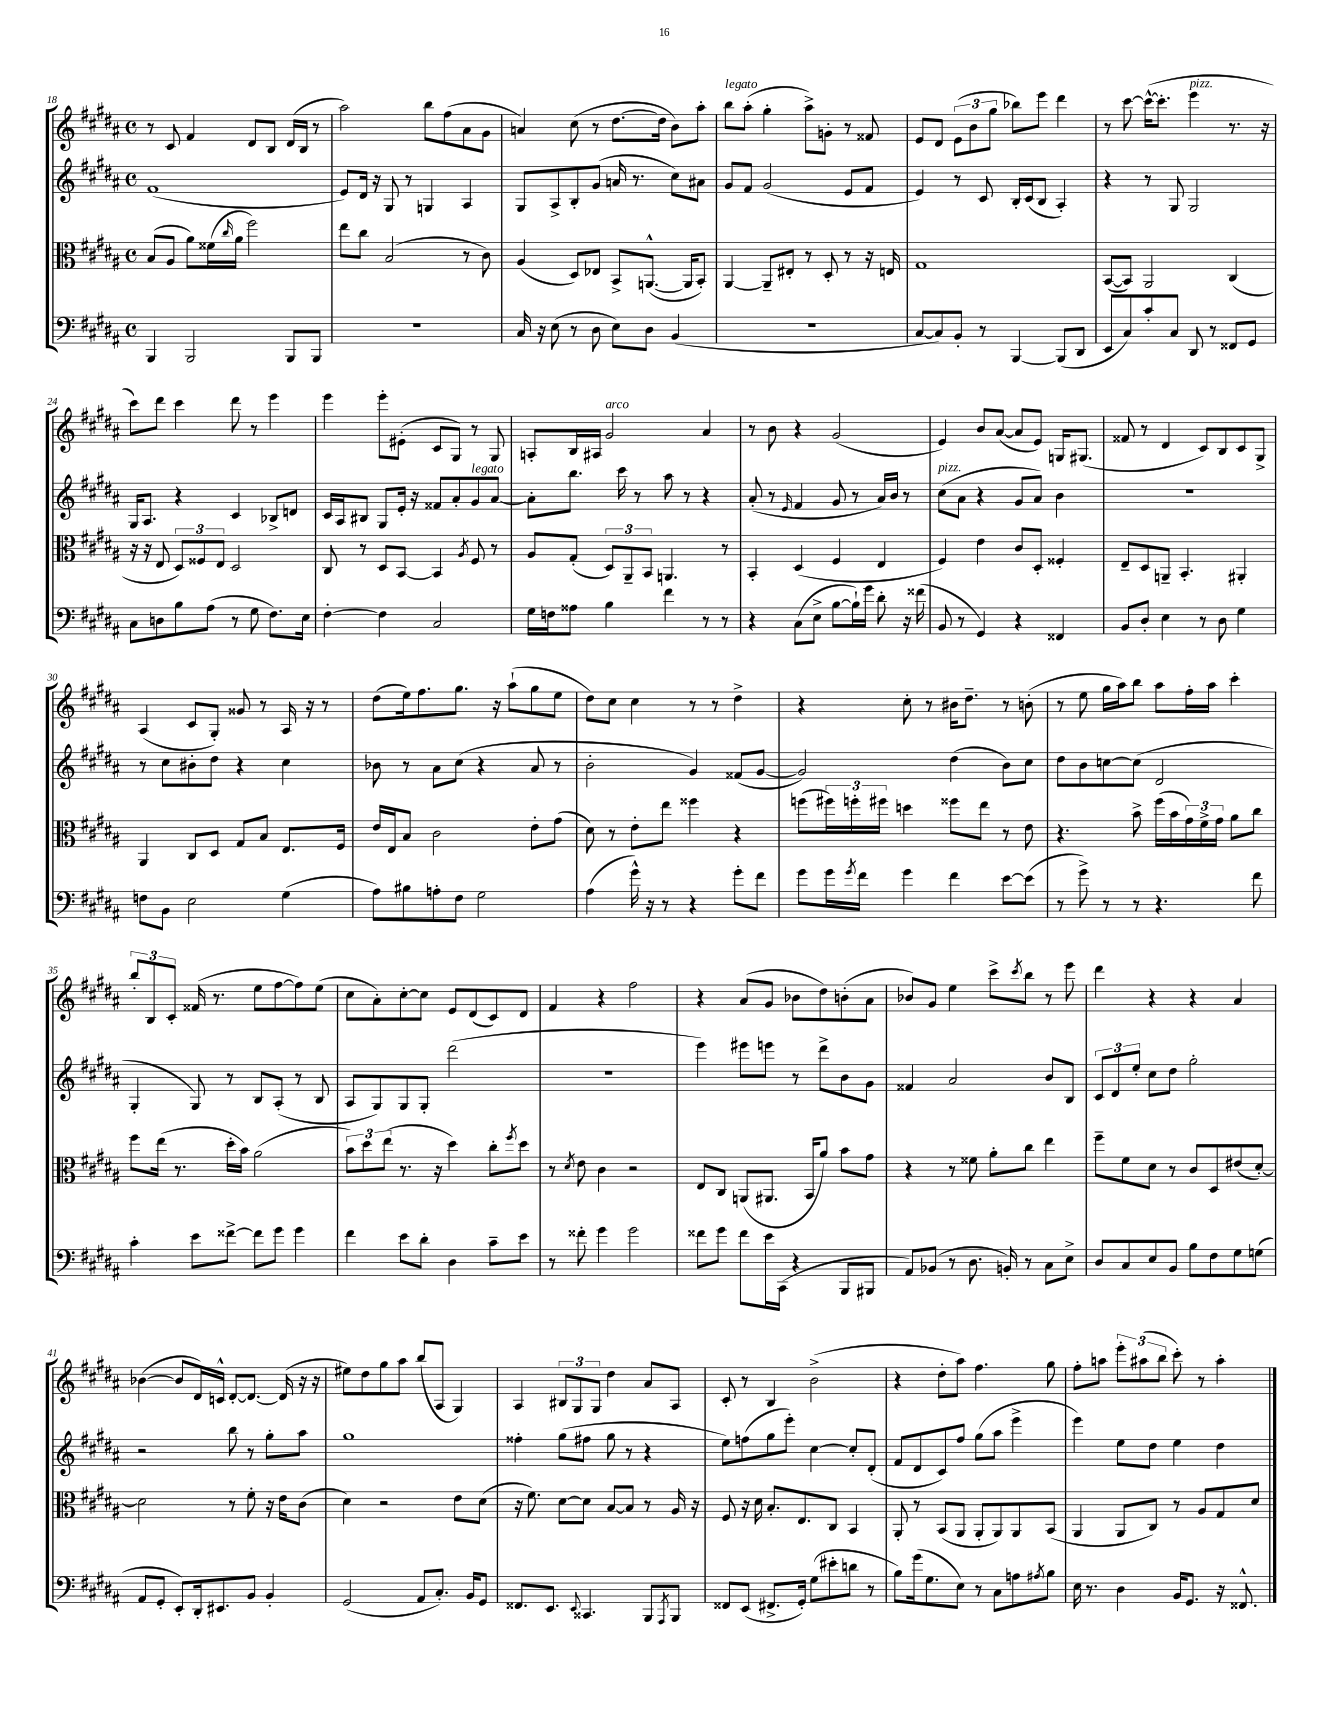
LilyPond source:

<<
\new StaffGroup <<
\new Staff = "s0" {
    \clef treble \key b \major \defaultTimeSignature \time 4/4
    r8 cis'8 fis'4 dis'8 b8 dis'16( b16 r8 |
    ais''2) b''8 fis''8( ais'8 gis'8 |
    a'4) cis''8( r8 dis''8.~ dis''16 b'8) ais''8-. |
    b''8^\markup { \italic "legato" } ais''8-.( gis''4-. ais''8->) g'8-. r8 fisis'8 |
    e'8 dis'8 \tuplet 3/2 { e'8( b'8 gis''8 } bes''8) e'''8 dis'''4 |
    r8 cis'''8~ cis'''16~-^( cis'''8.-. e'''4^\markup { \italic "pizz." } r8. r16 |
    cis'''8) dis'''8 cis'''4 dis'''8 r8 e'''4 |
    e'''4 e'''8-. eis'8-.( cis'8 gis8) r8 gis8 |
    a8-. b16 ais16 gis'2^\markup { \italic "arco" } ais'4 |
    r8 b'8 r4 gis'2( |
    e'4) b'8 ais'8~( ais'8 e'8) g16 gis8.( |
    fisis'8 r8 dis'4 cis'8) b8 cis'8 gis8-> |
    ais4( cis'8 gis8-.) gisis'8 r8 ais16 r16 r8 |
    dis''8( e''16) fis''8. gis''8. r16 ais''8-!( gis''8 e''8 |
    dis''8) cis''8 cis''4 r8 r8 dis''4-> |
    r4 cis''8-. r8 bis'16 dis''8.-- r8 b'8-.( |
    r8 e''8 gis''16 ais''16) b''8 ais''8 fis''16-. ais''16 cis'''4-. |
    \tuplet 3/2 { b''8-. b8 cis'8-. } fisis'16( r8. e''8 fis''8~ fis''8) e''8( |
    cis''8 ais'8-.) cis''8~-. cis''8 e'8 dis'8( cis'8) dis'8 |
    fis'4 r4 fis''2 |
    r4 ais'8( gis'8 bes'8 dis''8) b'8-.( ais'8 |
    bes'8) gis'8 e''4 cis'''8-> \acciaccatura { cis'''8 } b''8 r8 e'''8 |
    dis'''4 r4 r4 ais'4 |
    bes'4~( bes'8 dis'16) c'16-^ dis'8~-. dis'8.~ dis'16( r16 r16 |
    eis''8) dis''8 gis''8 ais''8 b''8( ais8 gis4) |
    ais4 \tuplet 3/2 { bis8 gis8 gis8 } dis''4 ais'8 ais8 |
    cis'8-. r8 b4 b'2->( |
    r4 dis''8-. ais''8) fis''4. gis''8 |
    fis''8-. a''8 \tuplet 3/2 { e'''8-. ais''8( b''8 } cis'''8-.) r8 ais''4-. \bar "|." |
}
\new Staff = "s1" {
    \clef treble \key b \major \defaultTimeSignature \time 4/4
    fis'1( |
    e'8) dis'16 r16 gis8 r8 g4 ais4 |
    gis8 ais8-> b8-. gis'8( a'16 r8. cis''8) ais'8 |
    gis'8 fis'8 gis'2( e'8 fis'8 |
    e'4) r8 cis'8 b16-. cis'16( b8 ais4-.) |
    r4 r8 gis8 gis2 |
    gis16 ais8. r4 cis'4 bes8-> d'8 |
    cis'16 ais16 bis8 gis8 e'16-. r16 fisis'8 ais'8-. gis'8^\markup { \italic "legato" } ais'8~ |
    ais'8-. b''8. cis'''16 r8 ais''8 r8 r4 |
    ais'8-.( r8 \grace { e'16 } fis'4 gis'8 r8 ais'16) b'16 r8 |
    cis''8^\markup { \italic "pizz." }( ais'8 r4 gis'8 ais'8) b'4 |
    r1 |
    r8 cis''8 bis'8-. dis''8 r4 cis''4 |
    bes'8 r8 ais'8 cis''8( r4 ais'8 r8 |
    b'2-. gis'4) fisis'8( gis'8~ |
    gis'2) dis''4( b'8) cis''8 |
    dis''8 b'8 c''8~ c''8( dis'2 |
    gis4-. gis8) r8 b8 ais8-.( r8 b8 |
    ais8 gis8) gis8 gis8-. dis'''2( |
    r1 |
    e'''4) eis'''8 e'''8 r8 dis'''8-> b'8 gis'8 |
    fisis'4 ais'2 b'8 b8 |
    \tuplet 3/2 { cis'8 dis'8 e''8-. } cis''8 dis''8 gis''2-. |
    r2 b''8 r8 gis''8-. ais''8 |
    gis''1 |
    fisis''4-. gis''8( fis''8 gis''8 r8 r4 |
    e''8) f''8( gis''8 e'''8-.) cis''4~ cis''8-. dis'8-.( |
    fis'8 dis'8 cis'8) fis''8 gis''8( ais''8 e'''4-> |
    e'''4) e''8 dis''8 e''4 dis''4 \bar "|." |
}
\new Staff = "s2" {
    \clef alto \key b \major \defaultTimeSignature \time 4/4
    b8( ais8 ais'8) fisis'16( \grace { cis''16 } ais'16 fis''2) |
    e''8 cis''8 b2( r8 cis'8) |
    ais4( dis8) ees8 b,8-> a,8.~-^( a,16 b,8-.) |
    ais,4~ ais,8-- eis8-. r8 dis8-. r8 r16 e16 |
    gis1 |
    b,8~( b,8) ais,2 cis4( |
    r16 r16 e8 \tuplet 3/2 { dis8) fisis8 e8 } dis2 |
    cis8 r8 dis8 b,8~ b,4 \acciaccatura { ais8 } fis8 r8 |
    ais8 gis8-.( \tuplet 3/2 { dis8) ais,8-- b,8 } a,4. r8 |
    b,4-. dis4( fis4 e4 |
    fis4) e'4 cis'8 dis8-. fisis4-. |
    e8-- dis8 a,8-- b,4.-. ais,4-. |
    ais,4 cis8 dis8 gis8 b8 e8. fis16 |
    e'16 e16 b8 cis'2 e'8-. gis'8( |
    dis'8) r8 e'8-. e''8 fisis''4 r4 |
    f''8( \tuplet 3/2 { fis''16) f''16-. fis''16 } d''4 fisis''8 e''8 r8 e'8 |
    r4. b'8-> fis''16( b'16 \tuplet 3/2 { gis'16) fis'16-> gis'16 } ais'8 cis''8 |
    fis''8 e''16( r8. dis''16-. b'16) ais'2( |
    \tuplet 3/2 { b'8) dis''8 e''8( } r8. r16 dis''4) cis''8-. \acciaccatura { fis''8 } dis''8 |
    r8 \acciaccatura { dis'8 } e'8 cis'4 r2 |
    e8 cis8 a,8( ais,8. b,16 ais'8) b'8 gis'8 |
    r4 r8 fisis'8 ais'8-. cis''8 e''4 |
    fis''8-- fis'8 dis'8 r8 cis'8 dis8 eis'8( dis'8~-.) |
    dis'2 r8 fis'8-. r16 e'16 cis'8( |
    dis'4) r2 e'8 dis'8( |
    r16 fis'8.) dis'8~ dis'8 b8~ b8 r8 ais16 r16 |
    fis8 r16 dis'16 b8.-. e8. cis8 b,4 |
    ais,8-. r8 b,8( ais,8 ais,8-. ais,8) ais,8 b,8( |
    ais,4 ais,8 cis8) r8 ais8 gis8 dis'8 \bar "|." |
}
\new Staff = "s3" {
    \clef bass \key b \major \defaultTimeSignature \time 4/4
    b,,4 b,,2 b,,8 b,,8 |
    R1 |
    cis16 r16 e8( r8 dis8 e8) dis8 b,4( |
    R1 |
    cis8~ cis8) b,8-. r8 b,,4~ b,,8( dis,8 |
    e,8 cis8) cis'8-. cis8 dis,8 r8 fisis,8 gis,8 |
    cis8 d8 b8 ais8( r8 gis8 fis8.) e16 |
    fis4~-. fis4 cis2 |
    gis16 f16 aisis8 b4 fis'4 r8 r8 |
    r4 cis8( e8-> b8~ b16-!) gis'16 dis'8-. r16 fisis'16( |
    b,8 r8 gis,4) r4 fisis,4 |
    b,8 dis8-. e4 r8 dis8 gis4 |
    f8 b,8 e2 gis4( |
    ais8) bis8 a8-. fis8 gis2 |
    ais4( gis'16-^) r16 r8 r4 gis'8-. fis'8 |
    gis'8 gis'16 \acciaccatura { gis'8 } fis'16 gis'4 fis'4 e'8~ e'8( |
    r8 gis'8->) r8 r8 r4. fis'8 |
    cis'4-. e'8 fisis'8~-> fisis'8 gis'8 gis'4 |
    fis'4 e'8 dis'8-. dis4 cis'8-- e'8 |
    r8 fisis'8-. gis'4 gis'2 |
    fisis'8 gis'8 fisis'8 e'16 cis,16( r4 b,,8 bis,,8 |
    ais,8) bes,8( r8 dis8. b,16-.) r8 cis8 e8-> |
    dis8 cis8 e8 b,8 b8 fis8 gis8 g8( |
    ais,8 gis,8-. e,8-.) dis,16-. eis,8. b,8 b,4-. |
    gis,2( ais,8 cis8.-.) b,16 gis,8 |
    fisis,8. e,8. \appoggiatura { e,8 } cisis,4. b,,8 \acciaccatura { ais,,8 } b,,8 |
    fisis,8 e,8( fis,8.-> gis,16-.) gis8( eis'8-. d'8 r8 |
    b8) gis'16( gis8. e8) r8 cis8 a8 \acciaccatura { ais8 } b8 |
    e16 r8. dis4 b,16 gis,8. r16 fisis,8.-^ \bar "|." |
}
>>
>>
\layout { \context { \Score currentBarNumber = #18 } }
